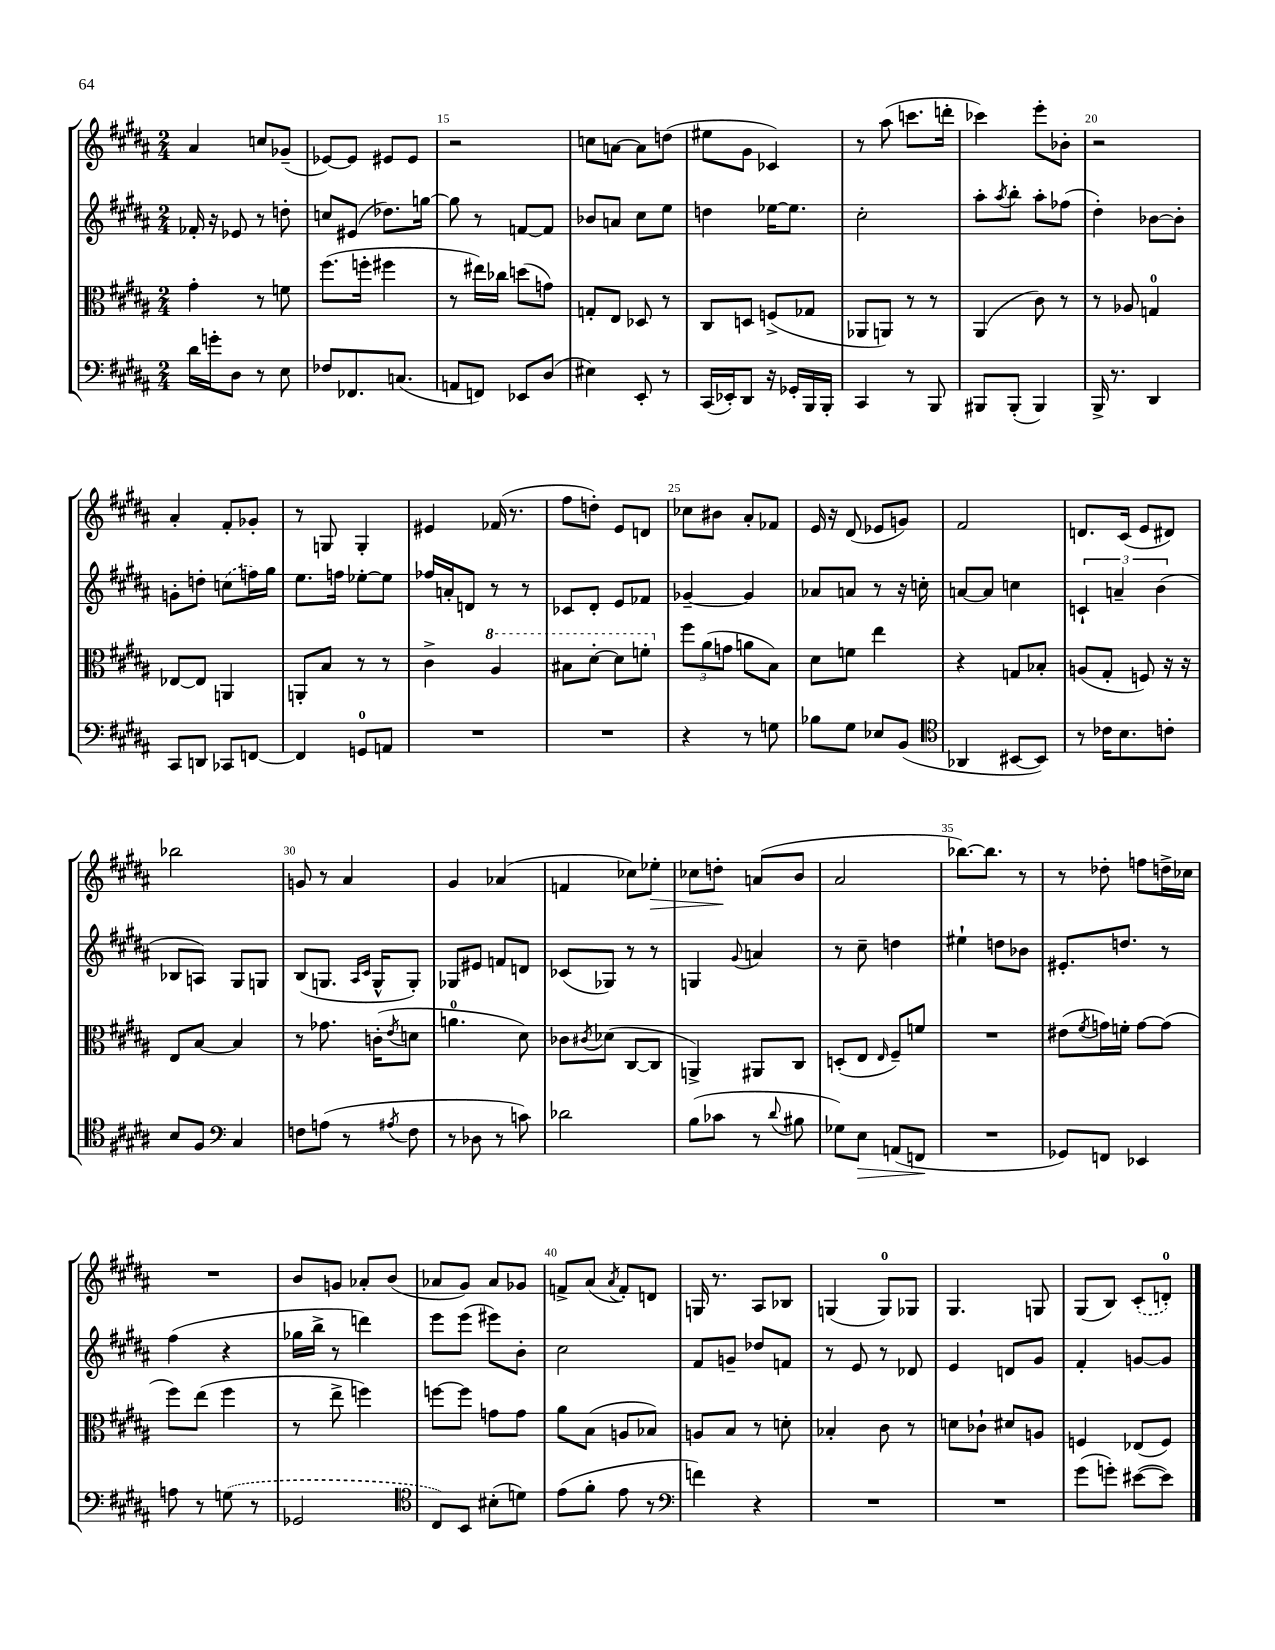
<<
\new StaffGroup <<
\new Staff = "s0" {
    \clef treble \key b \major \numericTimeSignature \time 2/4
    ais'4 c''8 ges'8--( |
    ees'8~) ees'8 eis'8 eis'8 |
    r2 |
    c''8 a'8~ a'8 d''8( |
    eis''8 gis'8 ces'4) |
    r8 ais''8( c'''8. d'''16-. |
    ces'''4) e'''8-. bes'8-. |
    r2 |
    ais'4-. fis'8-. ges'8-. |
    r8 g8 g4-. |
    eis'4 fes'16( r8. |
    fis''8 d''8-.) e'8 d'8 |
    ces''8 bis'8 ais'8-. fes'8 |
    e'16 r16 dis'8( ees'8 g'8) |
    fis'2 |
    d'8. cis'16( e'8 dis'8) |
    bes''2 |
    g'8 r8 ais'4 |
    gis'4 aes'4( |
    f'4 ces''8) ees''8-.\> |
    ces''8 d''8-.\! a'8( b'8 |
    ais'2 |
    bes''8.~) bes''8. r8 |
    r8 des''8-. f''8 d''16-> ces''16 |
    R2 |
    b'8 g'8 aes'8-. b'8( |
    aes'8 gis'8) aes'8 ges'8 |
    f'8-> ais'8( \acciaccatura { ais'8 } f'8-.) d'8 |
    g16 r8. ais8 bes8 |
    g4( g8-0) ges8 |
    gis4. g8 |
    gis8( b8) \once \slurDashed cis'8-.( d'8-0-.) \bar "|." |
}
\new Staff = "s1" {
    \clef treble \key b \major \numericTimeSignature \time 2/4
    fes'16-. r16 ees'8 r8 d''8-. |
    c''8 eis'8( des''8.) g''16~ |
    g''8 r8 f'8~ f'8 |
    bes'8 a'8 cis''8 e''8 |
    d''4 ees''16~ ees''8. |
    cis''2-. |
    ais''8-. \acciaccatura { ais''8 } b''8-. ais''8-. fes''8( |
    dis''4-.) bes'8~ bes'8-. |
    g'8-. d''8-. \once \slurDashed c''8( f''16) gis''16 |
    e''8. f''16 ees''8~-. ees''8 |
    fes''16 a'16-. d'8 r8 r8 |
    ces'8 dis'8-. e'8 fes'8 |
    ges'4~-- ges'4 |
    aes'8 a'8 r8 r16 c''16-. |
    a'8~ a'8 c''4 |
    \tuplet 3/2 { c'4-! a'4-- b'4( } |
    bes8 a8) gis8 g8 |
    b8( g8. \grace { ais16 cis'16 } g16-^ g8-.) |
    ges8 eis'8 f'8 d'8 |
    ces'8( ges8) r8 r8 |
    g4 \appoggiatura { gis'8 } a'4 |
    r8 cis''8-- d''4 |
    eis''4-! d''8 bes'8 |
    eis'8.-. d''8. r8 |
    fis''4( r4 |
    ges''16 b''16-> r8 d'''4) |
    e'''8 e'''8( eis'''8) b'8-. |
    cis''2 |
    fis'8 g'8-- des''8 f'8 |
    r8 e'8 r8 des'8 |
    e'4 d'8 gis'8 |
    fis'4-. g'8~ g'8 \bar "|." |
}
\new Staff = "s2" {
    \clef alto \key b \major \numericTimeSignature \time 2/4
    gis'4-. r8 f'8 |
    fis''8.( f''16-. fis''4 |
    r8 eis''16) ces''16 d''8( g'8) |
    g8-. e8 des8 r8 |
    cis8 d8 f8->( ges8 |
    aes,8 a,8) r8 r8 |
    ais,4( cis'8) r8 |
    r8 aes8 g4-0 |
    ees8~ ees8 a,4 |
    a,8-. b8 r8 r8 |
    cis'4-> \ottava #1 ais'4 |
    bis'8 dis''8~-. dis''8 f''8-. \ottava #0 |
    \tuplet 3/2 { fis''8 ais'8( g'8 } a'8 b8) |
    dis'8 f'8 e''4 |
    r4 g8 bes8-. |
    a8( gis8-. f8) r16 r16 |
    e8 b8~ b4 |
    r8 ges'8. c'16-.( \acciaccatura { e'8 } d'8 |
    a'4.-0 dis'8) |
    ces'8 \acciaccatura { cis'8 } des'8( cis8~ cis8 |
    a,4->) ais,8 cis8 |
    d8-.( e8 \grace { e16 } fis8--) f'8 |
    R2 |
    eis'8( \acciaccatura { fis'8 } g'16) f'16-. g'8~ g'8( |
    fis''8) e''8( fis''4 |
    r8 e''8-> f''4) |
    f''8~ f''8 g'8 g'8 |
    ais'8 b8( a8 bes8) |
    a8 b8 r8 d'8-. |
    bes4-. cis'8 r8 |
    d'8 ces'8-! dis'8 a8 |
    f4 ees8( f8) \bar "|." |
}
\new Staff = "s3" {
    \clef bass \key b \major \numericTimeSignature \time 2/4
    dis'16 g'16-. dis8 r8 e8 |
    fes8 fes,8. c8.( |
    a,8 f,8) ees,8 dis8( |
    eis4) e,8-. r8 |
    cis,16( ees,16-.) dis,8 r16 ges,16-. b,,16 b,,16-. |
    cis,4 r8 b,,8 |
    bis,,8 bis,,8-.( bis,,4) |
    b,,16-> r8. dis,4 |
    cis,8 d,8 ces,8 f,8~ |
    f,4 g,8-0 a,8 |
    R2 |
    R2 |
    r4 r8 g8 |
    bes8 gis8 ees8 b,8( |
    \clef tenor aes,4 bis,8~ bis,8) |
    r8 ces'16 b8. c'8-. |
    b8 fis8 \clef bass cis4 |
    f8 a8( r8 \acciaccatura { ais8 } f8 |
    r8 des8 r8 c'8) |
    des'2 |
    b8( ces'8 r8 \appoggiatura { dis'8 } bis8 |
    ges8) e8\> a,8( f,8\! |
    R2 |
    ges,8) f,8 ees,4 |
    a8 r8 \once \slurDashed g8( r8 |
    ges,2 |
    \clef tenor cis8) b,8 bis8-.( d'8) |
    e'8( fis'8-. e'8 r8 |
    \clef bass f'4) r4 |
    R2 |
    R2 |
    gis'8( g'8-.) eis'8~( eis'8) \bar "|." |
}
>>
>>
\layout { \context { \Score currentBarNumber = #13 \override BarNumber.break-visibility = ##(#f #t #t) barNumberVisibility = #(every-nth-bar-number-visible 5) } }
